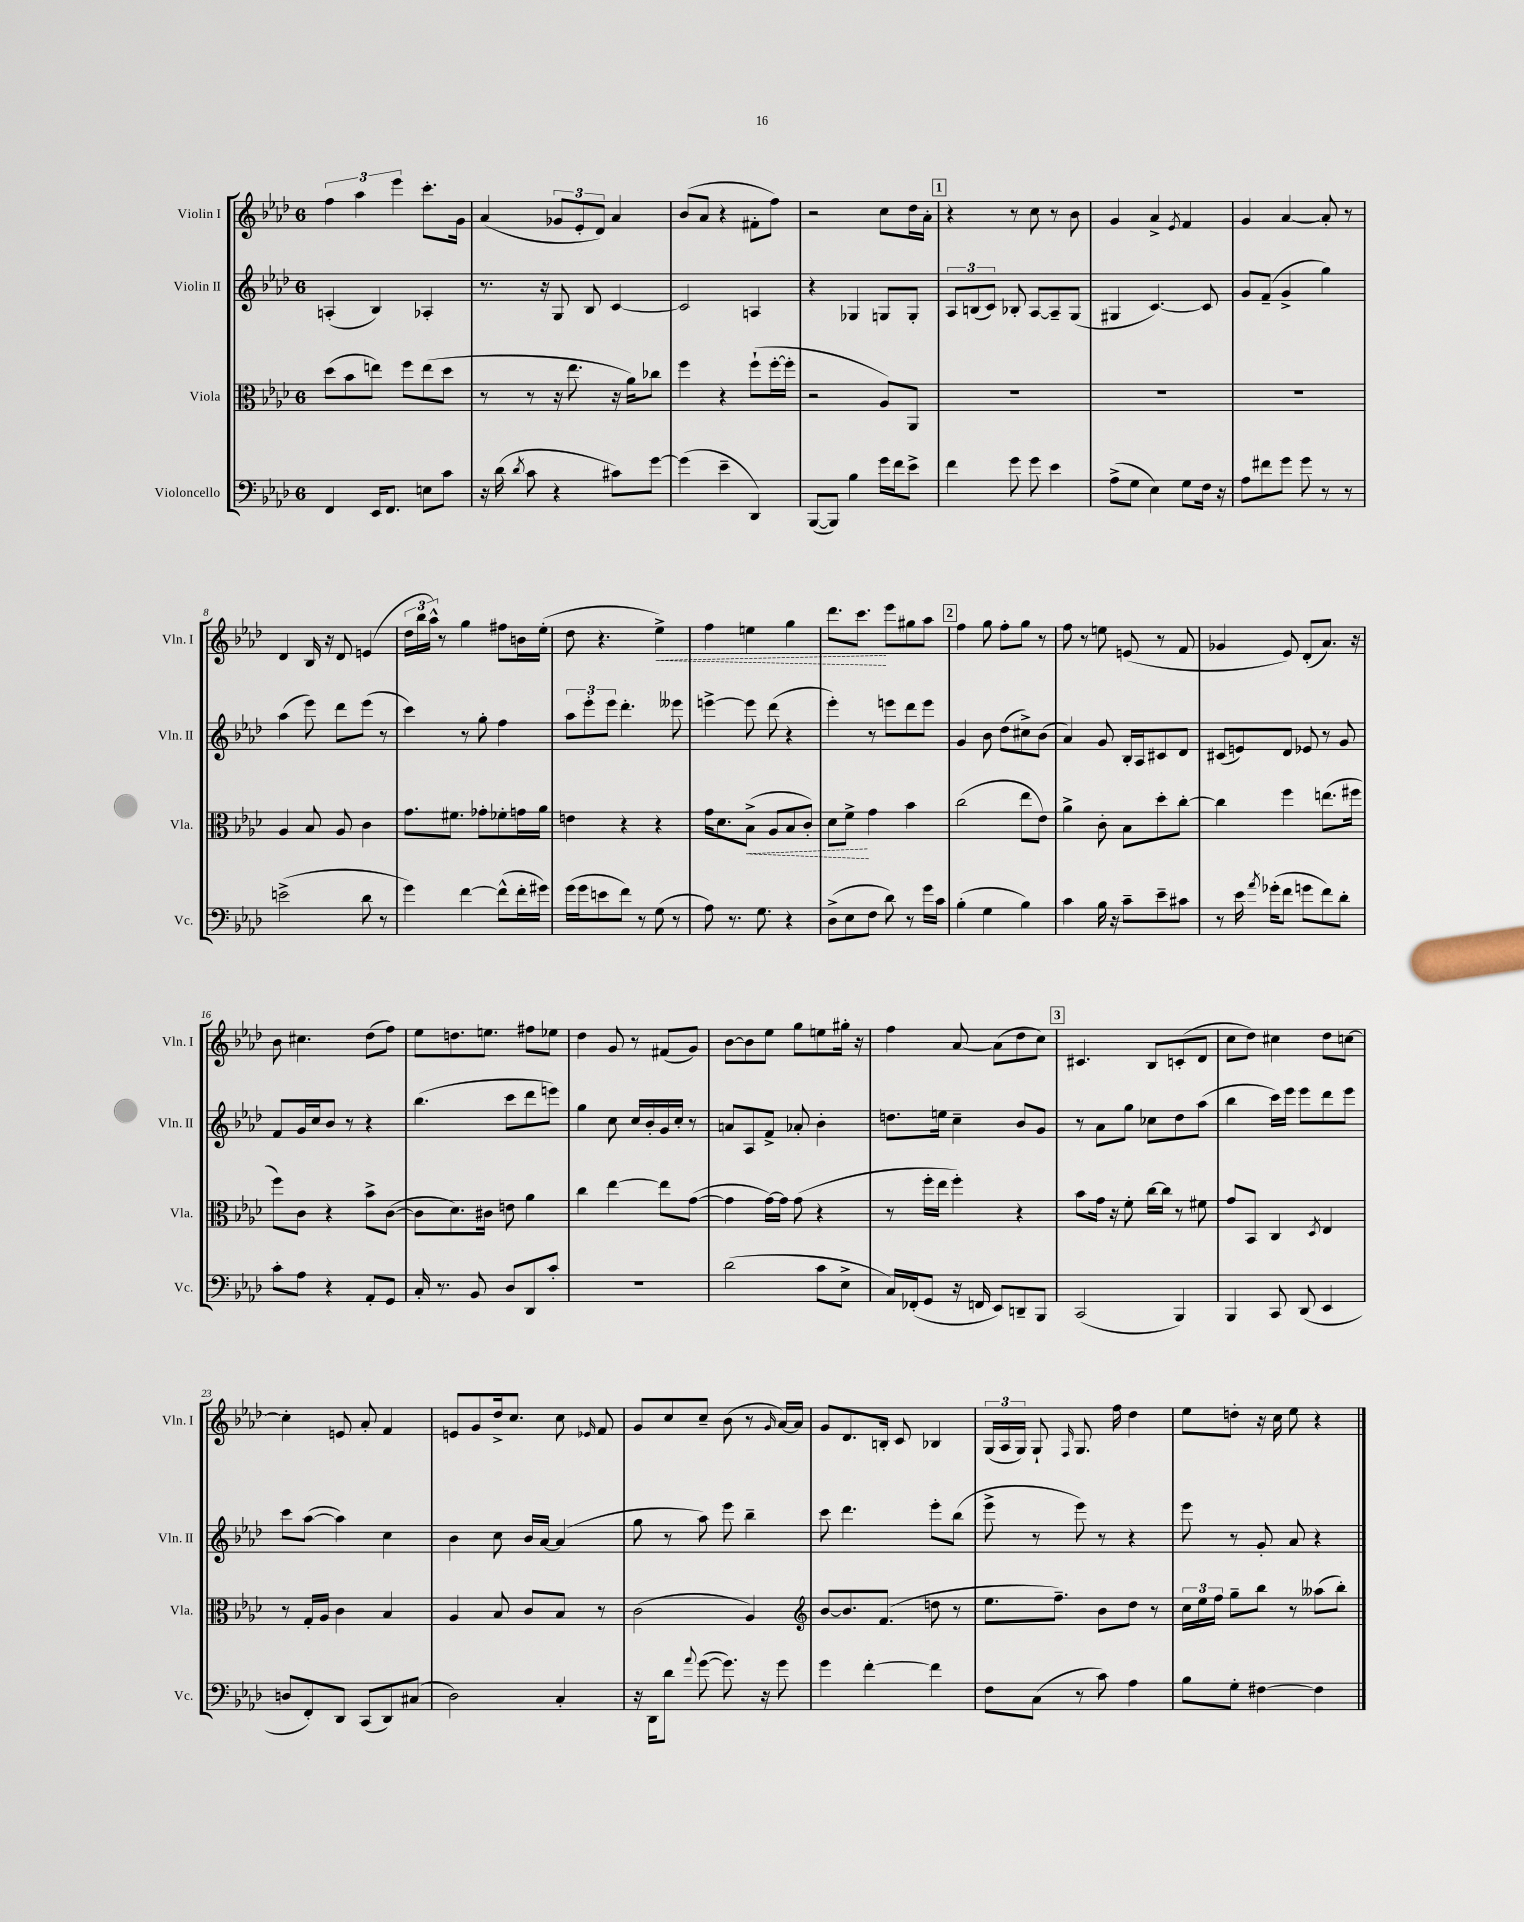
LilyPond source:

<<
\new StaffGroup <<
\new Staff = "s0" \with { instrumentName = "Violin I" shortInstrumentName = "Vln. I" } {
    \clef treble \key aes \major \once \override Staff.TimeSignature.style = #'single-digit \time 6/8
    \autoBeamOff \tuplet 3/2 { f''4 aes''4 ees'''4 } c'''8.[-. g'16] |
    aes'4( \tuplet 3/2 { ges'8[ ees'8-. des'8]) } aes'4 |
    bes'8[( aes'8] r4 fis'8[-. f''8]) |
    r2 c''8[ des''16 aes'16]-. |
    \mark \markup { \box "1" } r4 r8 c''8 r8 bes'8 |
    g'4 aes'4-> \acciaccatura { ees'8 } f'4 |
    g'4 aes'4~ aes'8-. r8 |
    des'4 bes16 r16 des'8 e'4( |
    \tuplet 3/2 { des''16[ bes''16 aes''16]-^) } r8 g''4 fis''8[ b'16 ees''16]-.( |
    des''8 r4. \once \override Hairpin.style = #'dashed-line ees''4->\<) |
    f''4 e''4 g''4 |
    des'''8.[ c'''8.]\! ees'''8[ gis''8 aes''8] |
    \mark \markup { \box "2" } f''4 g''8 f''8[-. g''8] r8 |
    f''8 r8 e''8 e'8( r8 f'8 |
    ges'4 ees'8) des'8[-.( aes'8.]) r16 |
    bes'8 cis''4. des''8[( f''8]) |
    ees''8[ d''8. e''8.] fis''8[ ees''8] |
    des''4 g'8 r8 fis'8[( g'8]) |
    bes'8[~ bes'8 ees''8] g''8[ e''8 gis''16]-. r16 |
    f''4 aes'8~ aes'8[( des''8 c''8]) |
    \mark \markup { \box "3" } cis'4. bes8[ c'8-.( des'8] |
    c''8[ des''8]) cis''4 des''8[ c''8]~ |
    c''4-. e'8 aes'8-. f'4 |
    e'8[ g'8 des''16-> c''8.] c''8 \grace { ees'16 } f'8 |
    g'8[ c''8 c''8]-- bes'8( r8 \grace { g'16 } aes'16[~) aes'16] |
    g'8[ des'8. b16]-. c'8 bes4 |
    \tuplet 3/2 { g16[( aes16 g16]) } g8-! \grace { f16 } g8. f''16 des''4 |
    ees''8[ d''8]-. r16 c''16 ees''8 r4 \bar "|." |
}
\new Staff = "s1" \with { instrumentName = "Violin II" shortInstrumentName = "Vln. II" } {
    \clef treble \key aes \major \once \override Staff.TimeSignature.style = #'single-digit \time 6/8
    \autoBeamOff a4-.( bes4) aes4-. |
    r8. r16 g8 bes8 c'4~ |
    c'2 a4 |
    r4 ges4 g8[ g8]-. |
    \mark \markup { \box "1" } \tuplet 3/2 { aes8[ b8( c'8]) } bes8-. aes8[~ aes8-- g8]( |
    gis4 c'4.~) c'8 |
    g'8[ f'8]--( g'4-> g''4) |
    aes''4( ees'''8) des'''8[ ees'''8]( r8 |
    c'''4) r8 g''8-. f''4 |
    \tuplet 3/2 { aes''8[ ees'''8-. ees'''8] } des'''4.-. eeses'''8 |
    e'''4~-> e'''8 des'''8( r4 |
    ees'''4-.) r8 e'''8[ des'''8 e'''8] |
    \mark \markup { \box "2" } g'4 bes'8 des''8[( cis''8->) bes'8]( |
    aes'4) g'8 bes16[-. aes16 cis'8 des'8] |
    cis'8[( e'8) des'8] ees'8 r8 g'8 |
    f'8[ g'16 c''16 bes'8] r8 r4 |
    bes''4.( c'''8[ des'''8 e'''8]) |
    g''4 c''8 c''16[ bes'16-. g'16 c''16]-. r8 |
    a'8[ aes8 f'8]-> aes'8-. bes'4-. |
    d''8.[ e''16] c''4-- bes'8[ g'8] |
    \mark \markup { \box "3" } r8 aes'8[ g''8] ces''8[ des''8 aes''8]( |
    bes''4 c'''16[) ees'''16] ees'''8[ des'''8 ees'''8] |
    c'''8[ aes''8]~( aes''4) c''4 |
    bes'4 c''8 bes'16[ aes'16]~ aes'4( |
    g''8 r8 aes''8) ees'''8 bes''4-- |
    c'''8 des'''4. ees'''8[-. bes''8]( |
    ees'''8-> r8 ees'''8) r8 r4 |
    ees'''8 r8 g'8-. aes'8 r4 \bar "|." |
}
\new Staff = "s2" \with { instrumentName = "Viola" shortInstrumentName = "Vla." } {
    \clef alto \key aes \major \once \override Staff.TimeSignature.style = #'single-digit \time 6/8
    \autoBeamOff des''8[( bes'8 e''8]) f''8[ e''8( des''8] |
    r8 r8 r16 ees''8. r16 aes'16[) ces''8] |
    f''4 r4 f''8[-!( f''16~-. f''16]-. |
    r2 aes8[) aes,8] |
    \mark \markup { \box "1" } R2. |
    R2. |
    R2. |
    aes4 bes8 aes8 c'4 |
    g'8.[ fis'8.] ges'8[-. fes'8-. g'16 aes'16] |
    e'4 r4 r4 |
    g'16[ des'8. \once \override Hairpin.style = #'dashed-line bes8]->\<( aes8[ bes8 c'8]-.) |
    des'8[ f'8]->\! g'4 bes'4 |
    \mark \markup { \box "2" } c''2( ees''8[ ees'8]) |
    aes'4-> c'8-. bes8[ des''8-. c''8]~-. |
    c''4 f''4 e''8.[( fis''16] |
    f''8[) c'8] r4 bes'8[-> c'8]~( |
    c'8[ des'8.) cis'16] e'8 aes'4 |
    c''4 ees''4~ ees''8[ g'8]~( |
    g'4 g'16[~) g'16] g'8( r4 |
    r8 f''16[-. ees''16] f''4-.) r4 |
    \mark \markup { \box "3" } bes'8[ g'16] r16 f'8-. c''16[~ c''16] r8 fis'8 |
    g'8[ bes,8] c4 \acciaccatura { des8 } ees4 |
    r8 g16[-. aes16] c'4 bes4 |
    aes4 bes8 c'8[ bes8] r8 |
    c'2( aes4) |
    \clef treble bes'8[~ bes'8. f'8.]( d''8 r8 |
    ees''8.[ f''8.]--) bes'8[ des''8] r8 |
    \tuplet 3/2 { c''16[ ees''16 f''16] } g''8[-- bes''8] r8 aeses''8[( bes''8]-.) \bar "|." |
}
\new Staff = "s3" \with { instrumentName = "Violoncello" shortInstrumentName = "Vc." } {
    \clef bass \key aes \major \once \override Staff.TimeSignature.style = #'single-digit \time 6/8
    \autoBeamOff f,4 ees,16[ f,8.] e8[ c'8] |
    r16 des'16( \acciaccatura { des'8 } c'8 r4 cis'8[) g'8]~ |
    g'4( ees'4-- des,4) |
    bes,,8[~( bes,,8]) bes4 g'16[ f'16 ees'8]-> |
    \mark \markup { \box "1" } f'4 g'8 g'8 ees'4 |
    aes8[->( g8] ees4) g8[ f16] r16 |
    aes8[ fis'8 g'8] g'8 r8 r8 |
    e'2->( des'8 r8 |
    g'4) f'4~ f'8[-^( f'16-. gis'16]) |
    g'16[( g'16 e'8 f'8]) r8 g8( r8 |
    aes8) r8. g8. r4 |
    des8[->( ees8 f8] des'8) r8 g'16[ c'16] |
    \mark \markup { \box "2" } bes4-.( g4 bes4) |
    c'4 bes16 r16 c'8[-- ees'8-- cis'8] |
    r8 ees'16 \acciaccatura { aes'8 } ges'16[-.( f'8] g'8[ f'8) des'8]-. |
    c'8[-. aes8] r4 aes,8[-. g,8] |
    c16-. r8. bes,8 des8[ des,8 c'8]-. |
    R2. |
    des'2( c'8[ ees8]-> |
    c16[) fes,16-.( g,8] r16 f,16 ees,8[) d,8-- bes,,8] |
    \mark \markup { \box "3" } c,2( bes,,4) |
    bes,,4 c,8 des,8( ees,4 |
    d8[ f,8-.) des,8] c,8[( des,8) cis8]( |
    des2) c4-. |
    r16 des,16[ des'8] \appoggiatura { aes'8 } g'8~( g'8.) r16 g'8 |
    g'4 f'4~-. f'4 |
    f8[ c8]( r8 c'8) aes4 |
    bes8[ g8]-. fis4~ fis4 \bar "|." |
}
>>
>>
